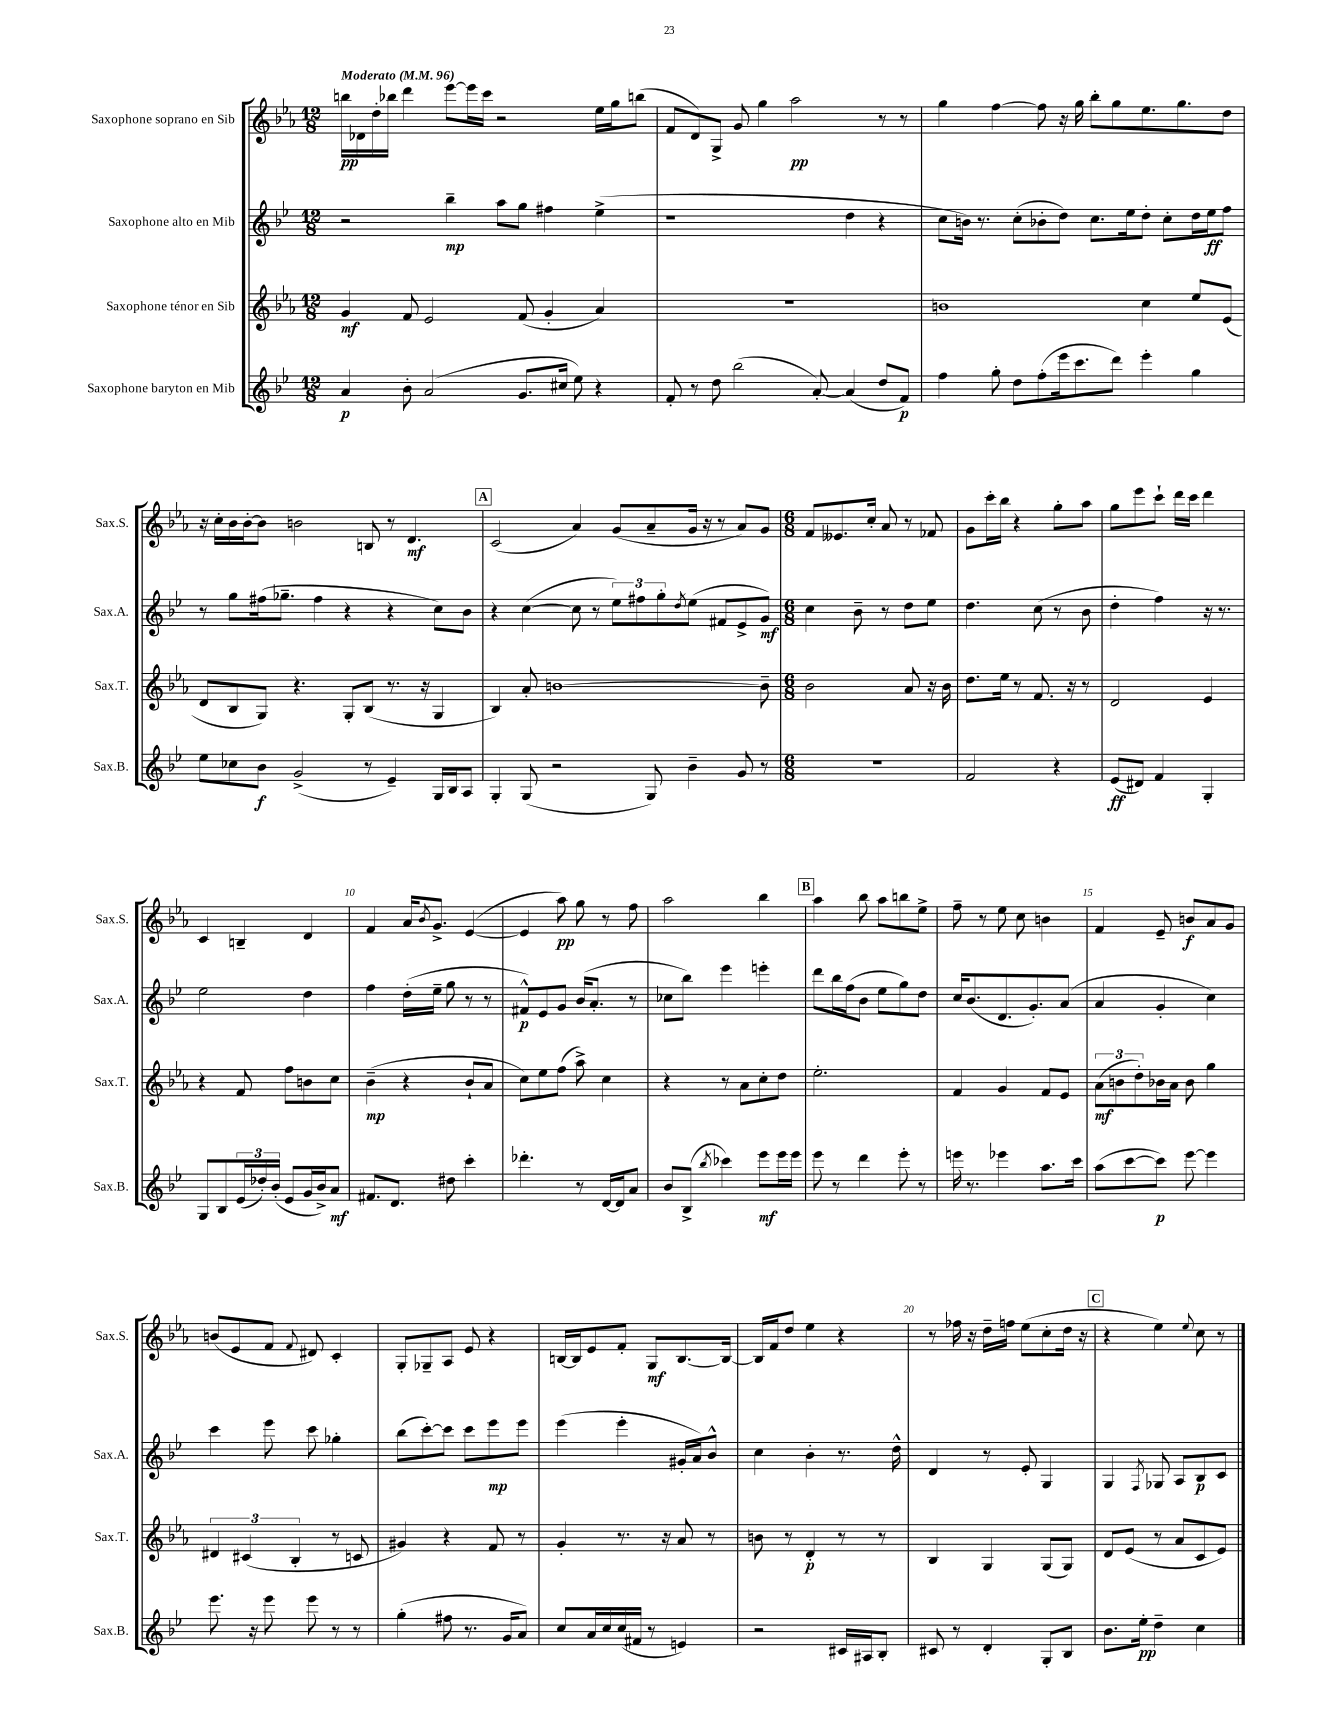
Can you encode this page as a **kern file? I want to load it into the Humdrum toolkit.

**kern	**kern	**kern	**kern
*staff4	*staff3	*staff2	*staff1
*clefG2	*clefG2	*clefG2	*clefG2
*k[b-e-]	*k[b-e-a-]	*k[b-e-]	*k[b-e-a-]
*M12/8	*M12/8	*M12/8	*M12/8
*MM96	*MM96	*MM96	*MM96
4a/	4g/	2r	16bb\LL
.	.	.	16d-\
.	.	.	16dd'\
.	.	.	16bb-\JJ
8b-'\	8f/	.	4ddd\
(2a/	2e-/	.	.
.	.	4bb-~\	[8eee-\L
.	.	.	16eee-\]L
.	.	.	16ccc\JJ
.	.	8aa\L	2r
8.g/L	(8f/	8gg\J	.
.	4g'/	4ff#\	.
16cc#/Jk	.	.	.
8ee-\)	.	.	.
4r	4a-/)	(4ee-^\	16ee-\LL
.	.	.	16gg\J
.	.	.	(8bb\J
=	=	=	=
8f'/	1.r	1r	8f/L
8r	.	.	8d/)
8dd\	.	.	8G^/J
(2bb-\	.	.	8g/
.	.	.	4gg\
.	.	.	2aa-\
[8a'/)	.	.	.
(4a/]	.	4dd\	.
8dd/L	.	4r	8r
8f/J)	.	.	8r
=	=	=	=
4ff\	1b	8cc\L	4gg\
.	.	16b\Jk)	.
.	.	8.r	.
8gg'\	.	.	[4ff\
8dd\L	.	(8cc'\L	.
(8ff'\	.	8b-'\	8ff\]
16eee-\k	.	8dd\J)	16r
8.ccc\	.	.	16gg\
.	.	8.cc\L	8bb-'\L
8ddd\J)	.	.	8gg\
.	.	16ee-\k	.
4eee-'\	4cc\	8dd'\J	8.ee-\
.	.	8cc'\L	.
.	.	.	8.gg\
4gg\	8ee-/L	16dd\L	.
.	.	16ee-\J	.
.	(8e-/J	8ff\J	8dd\J
=	=	=	=
8ee-\L	8d/L	8r	16r
.	.	.	16cc'\LL
8cc-\	8B-/	8gg\L	16b-\
.	.	.	[16b-'\J
8b-\J	8G/J)	(16ff#\k	8b-\]J
.	.	8.gg-~\J	.
(2g^/	4.r	.	2b\
.	.	4ff#\	.
.	8G'/L	4r	.
8r	(8B-/J	.	8B/
4e-~/)	8.r	4r	8r
.	.	.	4.d/
.	16r	.	.
16G/LL	4G/	8cc\L)	.
16B-/J	.	.	.
8A/J	.	8b-\J	.
=	=	=	=
4G'/	4B-/)	4r	(2c/
(8G/	8a-'/	([4cc\	.
2r	[1b	.	.
.	.	8cc\]	4a-/)
.	.	8r	.
.	.	12ee-\L)	(8g/L
.	.	12ff#\	.
8G/)	.	.	8a-~/
.	.	12gg'\	.
.	.	8qdd/	.
4b-~\	.	(8ee-\J	16g/Jk
.	.	.	16r
.	.	8f#/L	8r
8g/	.	8e-^/	8a-/L)
8r	8b~\]	8g/J)	8g/J
=	=	=	=
*M6/8	*M6/8	*M6/8	*M6/8
2.r	2b-\	4cc\	8f/L
.	.	.	8.e--/
.	.	8b-~\	.
.	.	.	16cc'/Jk
.	.	8r	8a-/
.	8a-/	8dd\L	8r
.	16r	8ee-\J	8f-/
.	16b-\	.	.
=	=	=	=
2f/	8.dd\L	4.dd\	8g\L
.	.	.	16ccc'\L
.	16ee-\Jk	.	16bb-\JJ
.	8r	.	4r
.	8.f/	(8cc\	.
4r	.	8r	8gg'\L
.	16r	.	.
.	8r	8b-\	8aa-\J
=	=	=	=
(8e-/L	2d/	4dd'\	8gg\L
8d#/J)	.	.	8eee-\
4f/	.	4ff\)	8ccc`\J
.	.	.	16ddd\LL
.	.	.	16ccc\JJ
4G'/	4e-/	16r	4ddd\
.	.	8.r	.
=	=	=	=
8G/L	4r	2ee-\	4c/
8B-/	.	.	.
(24e-/L	8f/	.	4B~/
24dd-'/)	.	.	.
(24b-'/JJ	.	.	.
8e-/L	8ff\L	.	.
16g/L	8b\	4dd\	4d/
16b-^/J)	.	.	.
8a/J	8cc\J	.	.
=	=	=	=
8.f#/L	(4b-~\	4ff\	4f/
8.d/J	.	.	.
.	4r	(16dd'\LL	16a-/LK
.	.	.	8qb-/
.	.	16ee-~\JJ	8.g^/J
8dd#\	.	8gg\	.
4ccc'\	8b-`/L	8r	([4e-/
.	8a-/J	8r	.
=	=	=	=
4.ddd-'\	8cc\L)	8f#^^/L)	4e-/]
.	8ee-\	8e-/	.
.	(8ff\J	8g/J	8aa-\)
8r	8aa-^\)	(16b-/LK	8gg\
.	.	8.a'/J	.
[16d/LL	4cc\	.	8r
16d/]J	.	.	.
8a/J	.	8r	8ff\
=	=	=	=
8b-/L	4r	8cc-\L	2aa-\
(8B-^/J	.	8bb-\J)	.
8qbb-/	.	.	.
4ccc-\)	8r	4eee-\	.
.	8a-\L	.	.
8eee-\L	8cc'\	4eee'\	4bb-\
16eee-\L	8dd\J	.	.
16eee-\JJ	.	.	.
=	=	=	=
8eee-\	2.ee-'\	8ddd\L	4aa-\
8r	.	16bb-\L	.
.	.	(16ff\J	.
4ddd\	.	8b-\J	8bb-\
.	.	8ee-\L	8aa-\L
8eee-'\	.	8gg\)	8bb\
8r	.	8dd\J	8ee-^\J
=	=	=	=
16eee\	4f/	16cc/LK	8ff~\
8.r	.	(8.b-/	.
.	.	.	8r
4eee-\	4g/	8.d/	8ee-\
.	.	.	8cc\
.	.	8.g'/)	.
8.aa\L	8f/L	.	4b\
.	8e-/J	(8a/J	.
16ccc\Jk	.	.	.
=	=	=	=
(8aa\L	(12a-\L	4a/	4f/
.	12b\	.	.
[8ccc\	.	.	.
.	12dd'\)	.	.
8ccc\]J)	16b-\L	4g'/	8e-~/
.	16a-\JJ	.	.
[8eee-\	8b-\	.	8b/L
4eee-\]	4gg\	4cc\)	8a-/
.	.	.	8g/J
=	=	=	=
8.eee-\	6d#/	4ccc\	(8b/L
.	.	.	8e-/
.	(6c#/	.	.
16r	.	.	.
8eee-\	.	8eee-\	8f/J
.	6B-'/	.	.
.	.	.	8qqf/
8eee-\	.	8ccc\	8d#/)
8r	8r	4gg-'\	4c'/
8r	8c/	.	.
=	=	=	=
(4gg'\	4g#/)	(8bb-\L	8G'/L
.	.	[8ccc'\)	8G-~/
8ff#\	4r	8ccc\]J	8A-/J
8.r	.	8ccc\L	8e-/
.	8f/	8eee-\	4r
16g/LK	.	.	.
8a/J)	8r	8eee-\J	.
=	=	=	=
8cc/L	4g'/	(4eee-\	[16B/LL
.	.	.	16B/]J
16a/L	.	.	8e-/
16cc/	.	.	.
(16cc/	8.r	4eee-'\	8f'/J
16f#/JJ	.	.	.
8r	.	.	8G/L
.	16r	.	.
4e/)	8a-/	16g#'/LL	[8.B/
.	.	16a/J)	.
.	8r	8b-^^/J	.
.	.	.	16B/_Jk
=	=	=	=
2r	8b\	4cc\	16B/]LL
.	.	.	16f/J
.	8r	.	8dd/J
.	4d'/	4b-'\	4ee-\
16c#/LL	8r	8.r	4r
16A#/J	.	.	.
8B-'/J	8r	.	.
.	.	16dd^^\	.
=	=	=	=
8c#/	4B-/	4d/	8r
8r	.	.	16ff-\
.	.	.	16r
4d'/	4G/	8r	16dd~\LL
.	.	.	16ff\JJ
.	.	8e-'/	(8ee-\L
8G'/L	(8G/L	4G/	8cc'\
8B-/J	8G/J)	.	16dd\Jk
.	.	.	16r
=	=	=	=
8.b-\L	8d/L	4G/	4r
.	(8e-/J	.	.
16ee-'\Jk	.	.	.
.	.	8qF/	.
4dd~\	8r	8G-/	4ee-\)
.	8a-/L	8A/L	.
.	.	.	8qqee-/
4cc\	8c/	8B-/	8cc\
.	8e-/J)	8c/J	8r
==	==	==	==
*-	*-	*-	*-
